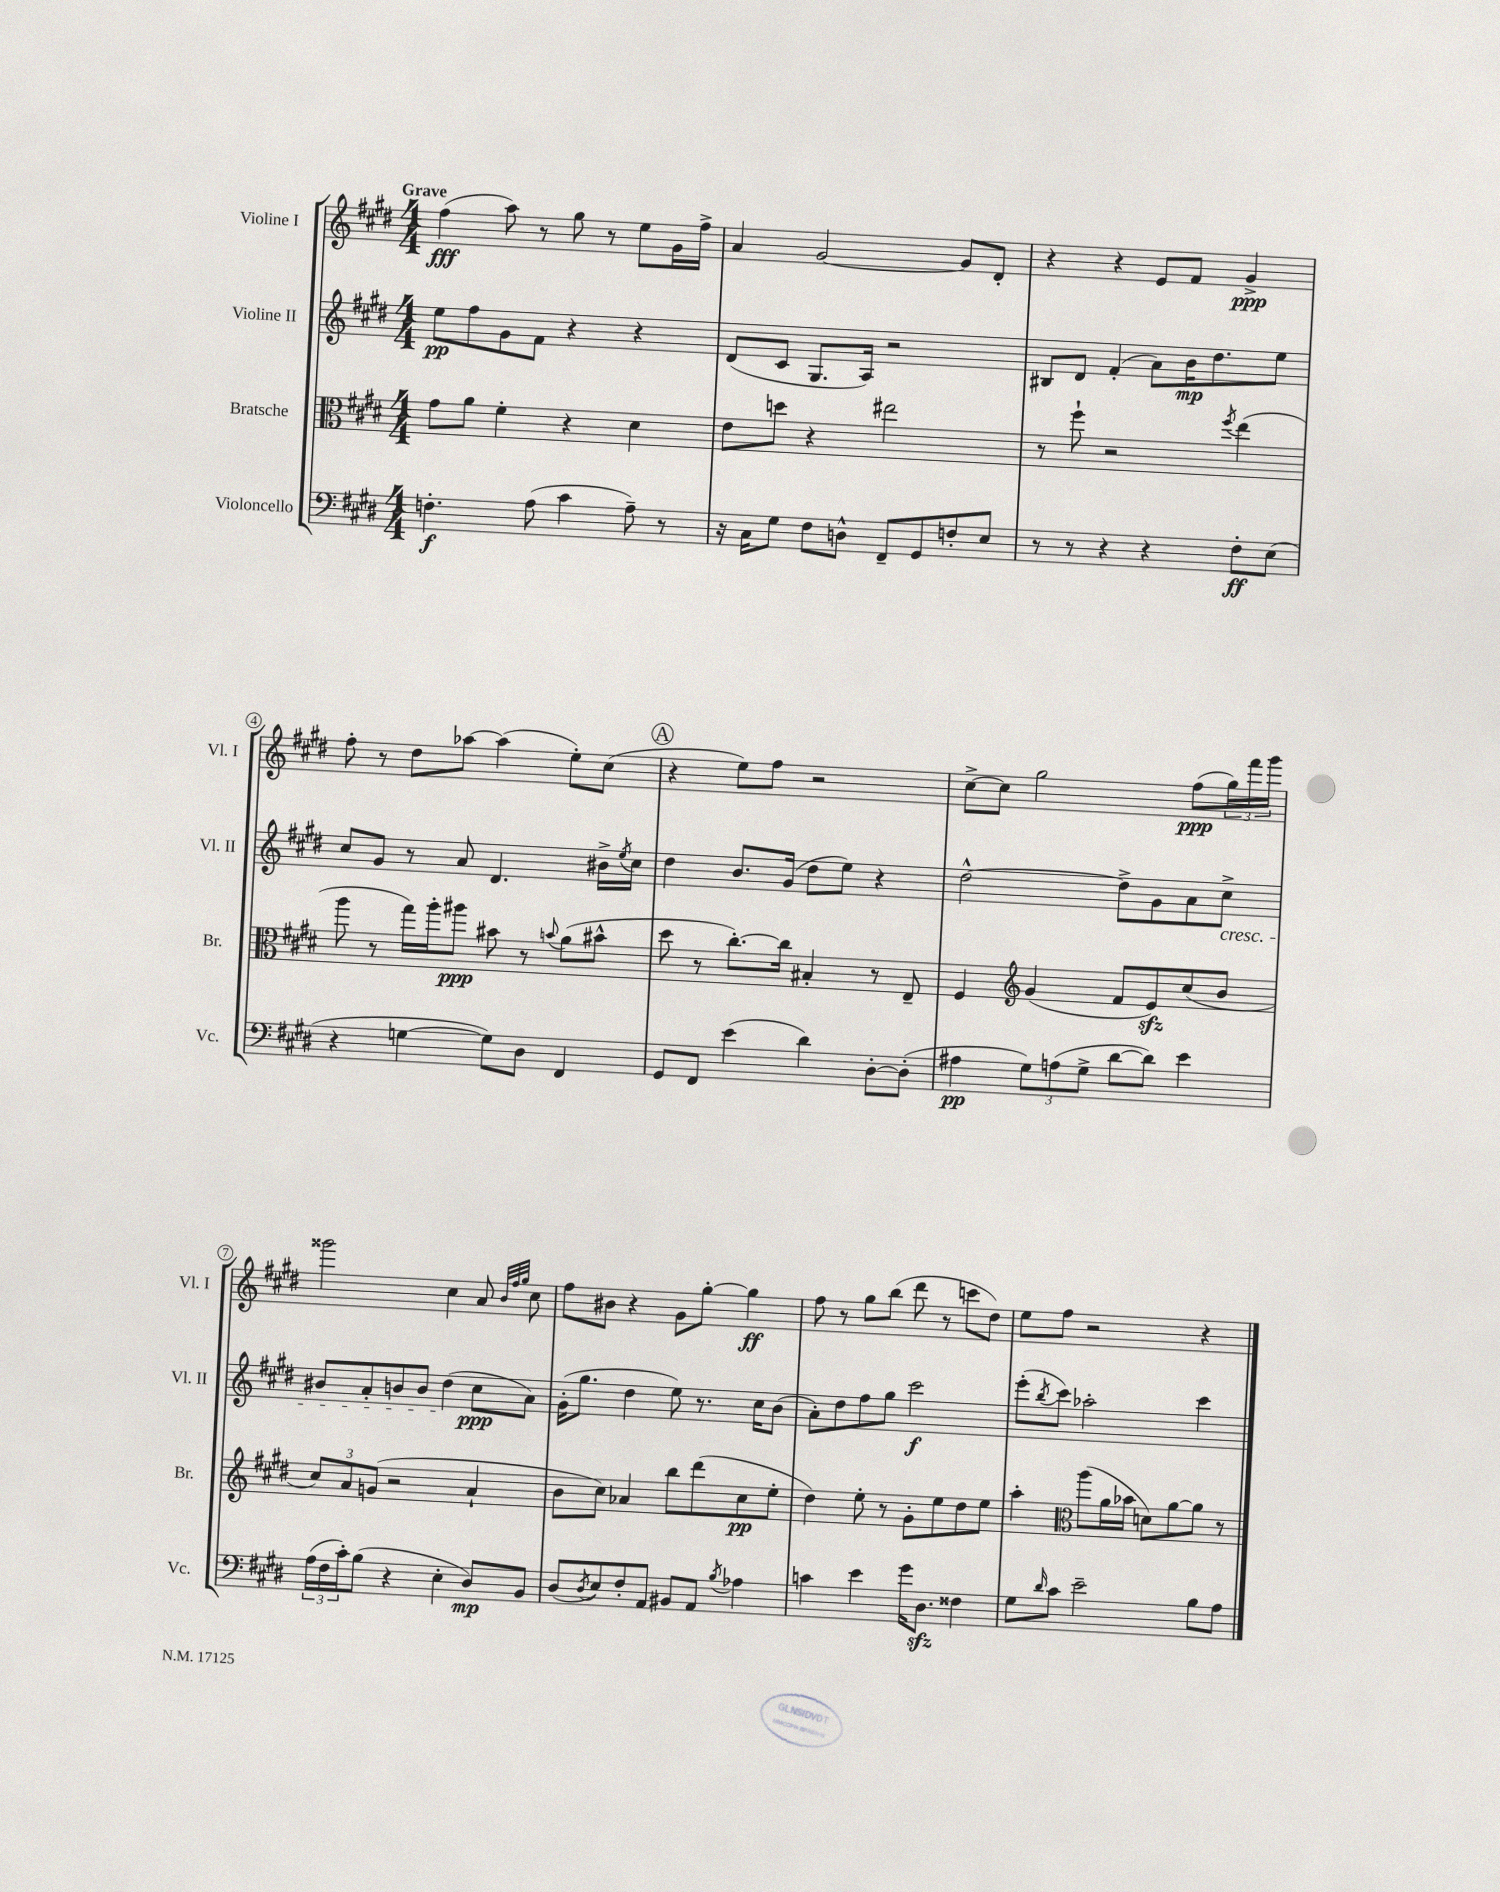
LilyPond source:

<<
\new StaffGroup <<
\new Staff = "s0" \with { instrumentName = "Violine I" shortInstrumentName = "Vl. I" } {
    \clef treble \key e \major \numericTimeSignature \time 4/4 \tempo "Grave"
    fis''4\fff( a''8) r8 gis''8 r8 e''8 gis'16 fis''16-> |
    a'4 gis'2~ gis'8 dis'8-. |
    r4 r4 e'8 fis'8 gis'4->\ppp |
    fis''8-. r8 dis''8 aes''8~ aes''4( e''8-.) cis''8( |
    \mark \markup { \circle "A" } r4 e''8) fis''8 r2 |
    cis''8~-> cis''8 gis''2 fis''8\ppp( \tuplet 3/2 { gis''16) fis'''16 gis'''16 } |
    gisis'''2 cis''4 a'8 \grace { b'32 fis''32 gis''32 } cis''8 |
    fis''8 bis'8 r4 gis'8 gis''8~-. gis''4\ff |
    fis''8 r8 gis''8 b''8( dis'''8 r8 c'''8 dis''8) |
    e''8 fis''8 r2 r4 \bar "|." |
}
\new Staff = "s1" \with { instrumentName = "Violine II" shortInstrumentName = "Vl. II" } {
    \clef treble \key e \major \numericTimeSignature \time 4/4
    e''8\pp fis''8 gis'8 fis'8 r4 r4 |
    dis'8( cis'8 gis8. a16) r2 |
    bis8 dis'8 fis'4-.( a'8) b'16\mp dis''8. e''8 |
    cis''8 gis'8 r8 a'8 dis'4. bis'16-> \acciaccatura { e''8 } cis''16 |
    \mark \markup { \circle "A" } dis''4 b'8. gis'16( dis''8 e''8) r4 |
    dis''2~-^ dis''8-> gis'8 a'8 cis''8->\cresc |
    bis'8 a'8-. b'8 b'8 dis''4\!( cis''8\ppp a'8) |
    gis'16-.( gis''8. dis''4 e''8) r8. cis''16 b'8( |
    a'8-.) dis''8 fis''8 gis''8 cis'''2\f |
    e'''8-.( \acciaccatura { b''8 } cis'''8) aes''2-. cis'''4 \bar "|." |
}
\new Staff = "s2" \with { instrumentName = "Bratsche" shortInstrumentName = "Br." } {
    \clef alto \key e \major \numericTimeSignature \time 4/4
    gis'8 a'8 fis'4-. r4 dis'4 |
    e'8 d''8 r4 eis''2 |
    r8 fis''8-! r2 \acciaccatura { fis''8 } e''4( |
    a''8 r8 gis''16) a''16-. ais''8\ppp bis'8 r8 \appoggiatura { b'8 } a'8( bis'8-^ |
    \mark \markup { \circle "A" } dis''8 r8 cis''8.~-.) cis''16 bis4-. r8 e8-- |
    fis4 \clef treble gis'4( fis'8 e'8\sfz) cis''8( b'8 |
    \tuplet 3/2 { cis''8) a'8 g'8( } r2 a'4-! |
    b'8 cis''8) aes'4 b''8 dis'''8( cis''8\pp e''8-. |
    dis''4) e''8-. r8 gis'8-. e''8 dis''8 e''8 |
    a''4-. \clef alto a''8( a'16 bes'16 d'8) a'8~ a'8 r8 \bar "|." |
}
\new Staff = "s3" \with { instrumentName = "Violoncello" shortInstrumentName = "Vc." } {
    \clef bass \key e \major \numericTimeSignature \time 4/4
    f4.-.\f a8( cis'4 a8--) r8 |
    r16 cis16 gis8 fis8 d8-^ fis,8-- gis,8 f8-. e8 |
    r8 r8 r4 r4 fis8-.\ff e8( |
    r4 g4~ g8) dis8 fis,4 |
    \mark \markup { \circle "A" } gis,8 fis,8 e'4( dis'4) dis8~-. dis8-.( |
    ais4\pp \tuplet 3/2 { gis8) a8( gis8-> } dis'8~ dis'8) e'4 |
    \tuplet 3/2 { a16( fis16 cis'16-.) } b8( r4 e4-. dis8\mp) b,8 |
    dis8( \acciaccatura { dis8 } e8) fis8-. a,8 bis,8 a,8 \acciaccatura { b8 } aes4 |
    c'4 e'4 gis'16 dis8.\sfz fisis4 |
    gis8 \grace { dis'16 } cis'8 e'2-- b8 a8 \bar "|." |
}
>>
>>
\layout { \context { \Score \override BarNumber.stencil = #(make-stencil-circler 0.1 0.3 ly:text-interface::print) } }
